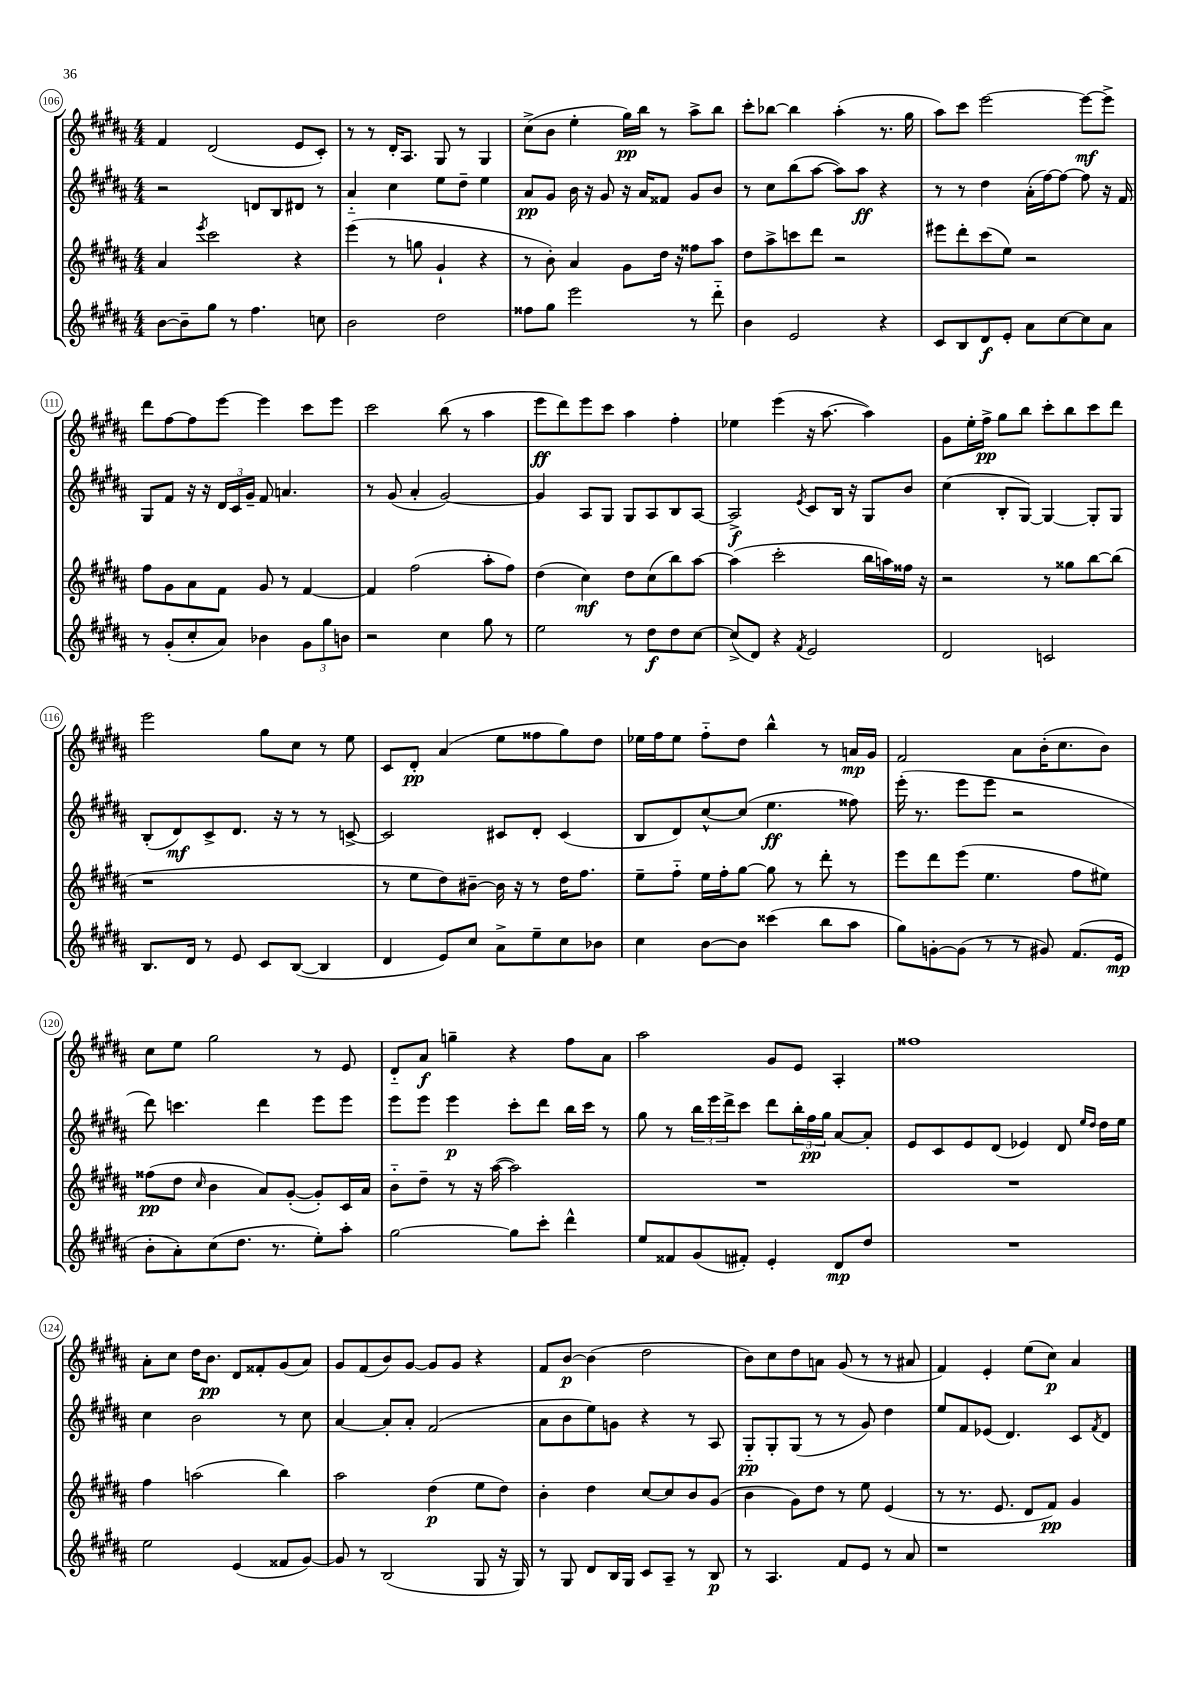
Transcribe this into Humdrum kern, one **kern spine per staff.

**kern	**kern	**kern	**kern
*staff4	*staff3	*staff2	*staff1
*clefG2	*clefG2	*clefG2	*clefG2
*k[f#c#g#d#a#]	*k[f#c#g#d#a#]	*k[f#c#g#d#a#]	*k[f#c#g#d#a#]
*M4/4	*M4/4	*M4/4	*M4/4
[8b	4a#	2r	4f#
8b~]	.	.	.
.	8qeee	.	.
8gg#	2ccc#	.	(2d#
8r	.	.	.
4.ff#	.	8d	.
.	.	8B	.
.	4r	8d#	8e
8cc	.	8r	8c#')
=	=	=	=
2b	(4eee	4a#'~	8r
.	.	.	8r
.	8r	4cc#	16d#'
.	.	.	8.A#
.	8gg	.	.
2dd#	4g#`	8ee	8G#
.	.	8dd#~	8r
.	4r	4ee	4G#
=	=	=	=
8ff##	8r	8a#	(8cc#^
8gg#	8b')	8g#	8b
2eee	4a#	16b	4ee'
.	.	16r	.
.	.	8g#	.
.	8g#	16r	16gg#)
.	.	16a#	16bb
.	16dd#	8f##	8r
.	16r	.	.
8r	8ff##	8g#	8aa#^
8ddd#'~	8aa#	8b	8bb
=	=	=	=
4b	8dd#	8r	8ccc#'
.	8aa#^	8cc#	[8bb-
2e	8ccc	(8bb	4bb-]
.	8ddd#	[8aa#	.
.	2r	8aa#])	(4aa#'
.	.	8aa#	.
4r	.	4r	8.r
.	.	.	16gg#
=	=	=	=
8c#	8eee#	8r	8aa#)
8B	8ddd#'	8r	8ccc#
8d#	(8ccc#	4dd#	[2eee
8e'	8ee)	.	.
8a#	2r	(16a#'	.
.	.	[16ff#)	.
[8cc#	.	8ff#_	.
8cc#]	.	8ff#]	8eee_
8a#	.	16r	8eee^]
.	.	16f#	.
=	=	=	=
8r	8ff#	8G#	8ddd#
(8g#'	8g#	8f#	[8ff#
8cc#'	8a#	16r	8ff#]
.	.	16r	.
8a#)	8f#	24d#	[8eee
.	.	24c#	.
.	.	24g#~	.
4b-	8g#	8f#	4eee]
.	8r	4.a	.
12g#	[4f#	.	8ccc#
12gg#	.	.	.
.	.	.	8eee
12b	.	.	.
=	=	=	=
2r	4f#]	8r	2ccc#
.	.	(8g#	.
.	(2ff#	4a#'	.
4cc#	.	[2g#)	(8bb
.	.	.	8r
8gg#	8aa#'	.	4aa#
8r	8ff#)	.	.
=	=	=	=
2ee	(4dd#	4g#]	8eee
.	.	.	8ddd#)
.	4cc#)	8A#	8eee
.	.	8G#	8ccc#
8r	8dd#	8G#	4aa#
8dd#	(8cc#	8A#	.
8dd#	8bb)	8B	4ff#'
[8cc#	[8aa#	[8A#	.
=	=	=	=
(8cc#^]	(4aa#]	2A#^]	4ee-
8d#)	.	.	.
4r	2ccc#'	.	(4eee
8qf#	.	8qe	.
2e	.	8c#	16r
.	.	.	[8.aa#
.	.	16B	.
.	.	16r	.
.	16bb	8G#	4aa#])
.	16aa)	.	.
.	16ff##	8b	.
.	16r	.	.
=	=	=	=
2d#	2r	(4cc#	8g#
.	.	.	16ee'
.	.	.	16ff#^
.	.	8B'	8gg#
.	.	[8G#)	8bb
2c	8r	4G#_	8ccc#'
.	8gg##	.	8bb
.	[8bb	8G#']	8ccc#
.	(8bb]	8G#	8ddd#
=	=	=	=
8.B	1r	(8B'	2eee
.	.	8d#)	.
16d#	.	.	.
8r	.	8c#^	.
8e	.	8.d#	.
8c#	.	.	8gg#
.	.	16r	.
([8B	.	8r	8cc#
4B]	.	8r	8r
.	.	[8c^	8ee
=	=	=	=
4d#	8r	2c]	8c#
.	8ee	.	8d#'
8e)	8dd#)	.	(4a#
8cc#	[8b#~	.	.
8a#^	16b#]	8c#	8ee
.	16r	.	.
8ee~	8r	8d#'	8ff##
8cc#	16dd#	(4c#	8gg#)
.	8.ff#	.	.
8b-	.	.	8dd#
=	=	=	=
4cc#	8ee~	8B	16ee-
.	.	.	16ff#
.	8ff#'~	8d#)	8ee-
[8b	16ee	[8cc#^^	8ff#'~
.	16ff#'	.	.
8b]	[8gg#	(8cc#]	8dd#
(4ccc##	8gg#]	4.ee	4bb^^
.	8r	.	.
8bb	8ddd#'	.	8r
8aa#	8r	8ff##)	16a
.	.	.	16g#
=	=	=	=
8gg#)	8eee	(16eee'	2f#
.	.	8.r	.
[8g'	8ddd#	.	.
(8g]	(8eee	8eee	.
8r	4.ee	8eee	.
8r	.	2r	8a#
8g#)	.	.	(16b'
.	.	.	8.cc#
(8.f#	8ff#	.	.
.	8ee#)	.	8b)
16e	.	.	.
=	=	=	=
8b'	(8ff##	8ddd#)	8cc#
8a#')	8dd#	4.ccc	8ee
.	16qqcc#	.	.
(8cc#	4b	.	2gg#
8.dd#	.	.	.
.	8a#)	4ddd#	.
8.r	.	.	.
.	([8g#'	.	.
8ee')	8g#'])	8eee	8r
8aa#'	16c#	8eee	8e
.	16a#	.	.
=	=	=	=
[2gg#	8b'~	8eee	8d#'~
.	8dd#~	8eee	8a#
.	8r	4eee	4gg~
.	16r	.	.
.	([16aa#	.	.
8gg#]	2aa#])	8ccc#'	4r
8ccc#'	.	8ddd#	.
4ddd#^^	.	16bb	8ff#
.	.	16ccc#	.
.	.	8r	8a#
=	=	=	=
8ee	1r	8gg#	2aa#
8f##	.	8r	.
(8g#	.	24bb	.
.	.	24eee	.
.	.	24ddd#^	.
8f#')	.	8ccc#	.
4e'	.	8ddd#	8g#
.	.	24bb'	8e
.	.	24ff#	.
.	.	24gg#	.
8d#	.	[8a#	4A#'
8dd#	.	8a#']	.
=	=	=	=
1r	1r	8e	1ff##
.	.	8c#	.
.	.	8e	.
.	.	(8d#	.
.	.	4e-)	.
.	.	8d#	.
.	.	16qqee	.
.	.	16qqdd#	.
.	.	16dd#	.
.	.	16ee	.
=	=	=	=
2ee	4ff#	4cc#	8a#'
.	.	.	8cc#
.	(2aa	2b	16dd#
.	.	.	8.b
(4e	.	.	8d#
.	.	.	8f##'
8f##	4bb)	8r	(8g#
[8g#)	.	8cc#	8a#)
=	=	=	=
8g#]	2aa#	[4a#	8g#
8r	.	.	(8f#
(2B	.	8a#']	8b)
.	.	8a#'	[8g#
.	(4dd#	(2f#	8g#]
.	.	.	8g#
8G#	8ee	.	4r
16r	8dd#)	.	.
16G#)	.	.	.
=	=	=	=
8r	4b'	8a#	8f#
8G#	.	8b	[8b
8d#	4dd#	8ee)	(4b]
16B	.	8g	.
16G#	.	.	.
8c#	[8cc#	4r	2dd#
8A#~	8cc#]	.	.
8r	8b	8r	.
8B	(8g#	8A#	.
=	=	=	=
8r	4b	8G#'~	8b)
4.A#	.	8G#'	8cc#
.	8g#)	(8G#	8dd#
.	8dd#	8r	8a
8f#	8r	8r	(8g#
8e	8ee	8g#)	8r
8r	(4e	4dd#	8r
8a#	.	.	8a#
=	=	=	=
1r	8r	8ee	4f#)
.	8.r	8f#	.
.	.	(8e-	4e'
.	8.e	.	.
.	.	4.d#)	.
.	8d#	.	(8ee
.	8f#)	.	8cc#)
.	4g#	8c#	4a#
.	.	8qf#	.
.	.	8d#	.
==	==	==	==
*-	*-	*-	*-
